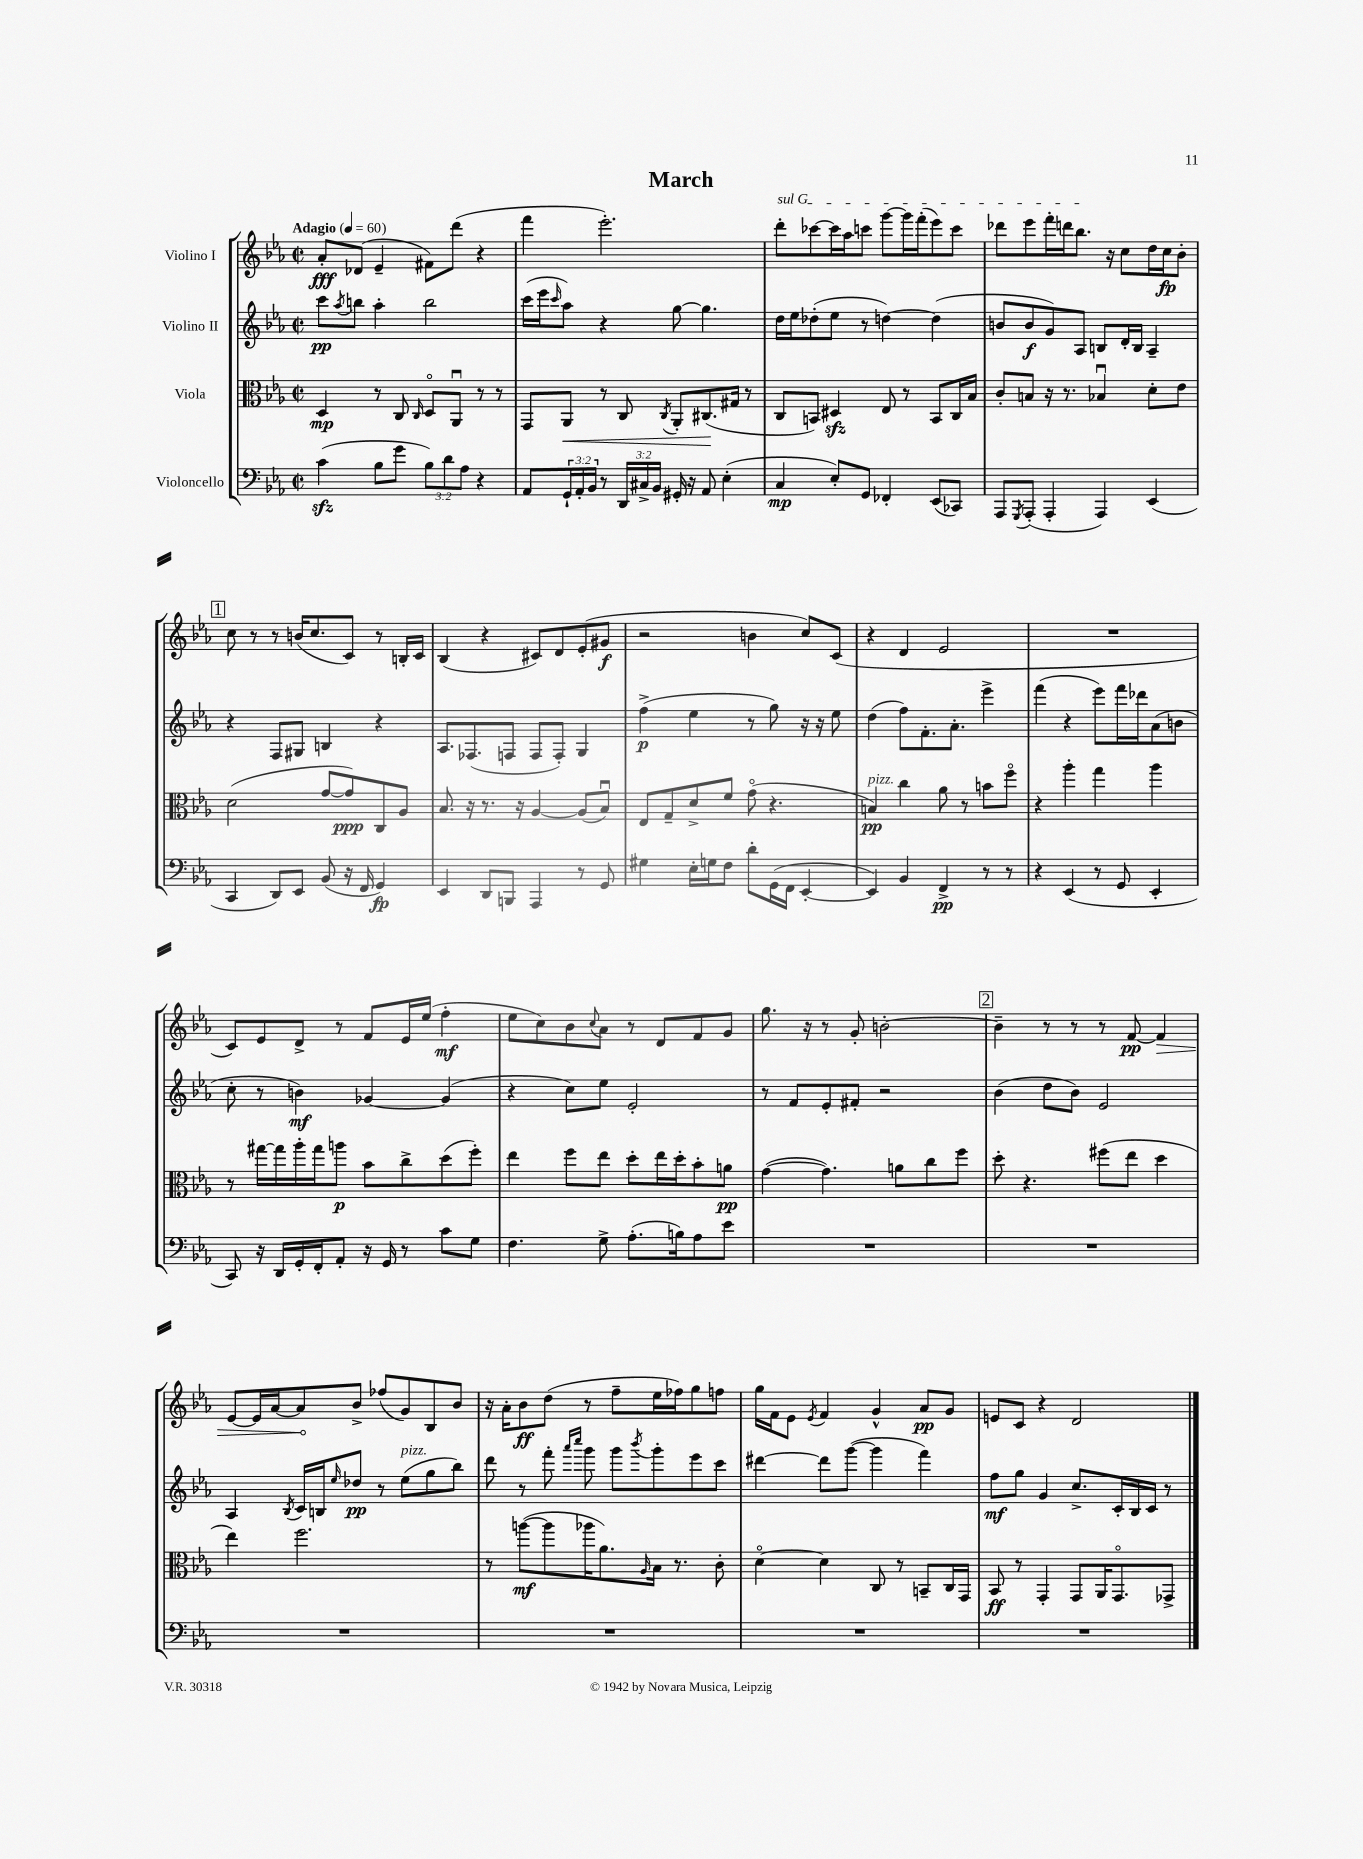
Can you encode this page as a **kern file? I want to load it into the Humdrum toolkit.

**kern	**kern	**kern	**kern
*staff4	*staff3	*staff2	*staff1
*clefF4	*clefC3	*clefG2	*clefG2
*k[b-e-a-]	*k[b-e-a-]	*k[b-e-a-]	*k[b-e-a-]
*M2/2	*M2/2	*M2/2	*M2/2
*met(c|)	*met(c|)	*met(c|)	*met(c|)
*MM60	*MM60	*MM60	*MM60
(4c\	4D/	8ccc\L	8a-'/L
.	.	8qaa-/	.
.	.	8bb\J	(8d-/J
8B-\L	8r	4aa-'\	4e-~/
8g\J	8C/	.	.
.	16qqC/	.	.
12B-\L)	8Do/L	2bb\	8f#\L)
12d\	.	.	.
.	8AA-u/J	.	(8ddd\J
12A-\J	.	.	.
4r	8r	.	4r
.	8r	.	.
=	=	=	=
8AA-/L	8GG/L	(16ccc\LL	4fff\
.	.	16eee-\J	.
.	.	16qqccc/	.
24GG`/L	8AA-/J	8aa-\J)	.
24AA-'/	.	.	.
24BB-/JJ	.	.	.
8r	8r	4r	2.eee-'\)
24DD/LL	8C/	.	.
24C#^/	.	.	.
24BB-/JJ	.	.	.
.	8qC/	.	.
16GG#'/	8AA-'/L	[8gg\	.
16r	.	.	.
8AA-/	(8.C#/	4.gg\]	.
(4E-'\	.	.	.
.	16G#/Jk	.	.
.	8r	.	.
=	=	=	=
4C/	8C/L	16dd\LL	8ddd'\L
.	.	16ee-\J	.
.	8BB/J)	(8dd-'\	[8ccc-\
8E-'/L)	4D#/	8ee-\J	16ccc-\]L
.	.	.	16aa-\J
8GG/J	.	8r	8ccc\J
4FF-'/	8E-/	[4dd\)	[8ggg\L
.	8r	.	16ggg\]L
.	.	.	(16fff'\J
(8EE-/L	8BB/L	(4dd\]	8eee-\)
8CC-/J)	16C/L	.	8ccc\J
.	16B-/JJ	.	.
=	=	=	=
8AAA-/L	8c'/L	8b/L	8ddd-\L
8qGGG/	.	.	.
(8AAA-'/J	8B/J	8b/	8eee-\
4AAA-'/	16r	8g/)	16fff'\L
.	8.r	.	16ddd\J
.	.	8A-/J	8.bb-\J
4AAA-/)	4B-u/	8B/L	.
.	.	.	16r
.	.	16d'/L	8cc\L
.	.	16B/JJ	.
(4EE-/	8d'\L	4A-~/	16dd\L
.	.	.	16cc\J
.	8e-\J	.	8b-'\J
=	=	=	=
4CC/	(2d\	4r	8cc\
.	.	.	8r
8DD/L)	.	8F/L	8r
8EE-/J	.	8G#/J	(16b/LK
.	.	.	8.cc/
(8BB-/	[8g/L	4B/	.
16r	8g/])	.	8c/J)
16FF/	.	.	.
4GG/)	8C/	4r	8r
.	8A-/J	.	16B'/LL
.	.	.	16c/JJ
=	=	=	=
4EE-/	8.B-/	8.A-/L	(4B-/
.	16r	(8.F-/	.
8DD/L	8.r	.	4r
8BBB/J	.	8F/J	.
.	16r	.	.
4AAA-/	[4A-/	8F/L	8c#/L)
.	.	8F'/J)	8d/
8r	(8A-/]L	4G/	(8e-'/
8GG/	8B-u/J)	.	8g#/J
=	=	=	=
4G#\	8E-/L	(4ff^\	2r
.	8G~/	.	.
16E-'\LL	8d^/	4ee-\	.
16G\J	.	.	.
8F\J	8f/J	.	.
8d'\L	(8go\	8r	4b\
(16GG\L	4.r	8gg\)	.
16FF\JJ	.	.	.
[4EE-'/	.	16r	8cc/L)
.	.	16r	.
.	.	8ee-\	(8c/J
=	=	=	=
4EE-/])	4B/)	(4dd\	4r
4BB-/	4cc\	8ff\L)	4d/
.	.	8.f'\	.
4FF^/	8a-\	.	2e-/
.	.	8.a-'\J	.
.	8r	.	.
8r	8b\L	4eee-^\	.
8r	8ffo\J	.	.
=	=	=	=
4r	4r	(4fff\	1r
(4EE-/	4aa-'\	4r	.
8r	4gg\	8eee-\L)	.
8GG/	.	16fff\L	.
.	.	16ddd-\J	.
4EE-'/	4aa-\	(8a-\	.
.	.	8b\J	.
=	=	=	=
8CC/)	8r	8cc'\	8c/L)
16r	[16gg#\LL	8r	8e-/
16DD/LL	16gg#\]	.	.
16GG'/	16aa-'\	4b\)	8d^/J
16FF'/J	16gg#\J	.	.
8AA-'/J	8aa\J	.	8r
16r	8b-\L	[4g-/	8f/L
16GG/	.	.	.
8r	8cc^\	.	16e-/L
.	.	.	(16ee-/JJ
8c\L	(8dd\	(4g-/]	4ff'\
8G\J	8ff'\J)	.	.
=	=	=	=
4.F\	4ee-\	4r	8ee-\L
.	.	.	8cc\)
.	8ff\L	8cc\L)	8b-\
.	.	.	8qqcc/
8G^\	8ee-\J	8ee-\J	8a-\J
(8.A-'\L	8dd'\L	2e-'/	8r
.	16ee-\L	.	8d/L
16B\k)	16dd'\J	.	.
8A-\	8b-'\	.	8f/
8e-\J	8a\J	.	8g/J
=	=	=	=
1r	([4g\	8r	8.gg\
.	.	8f/L	.
.	.	.	16r
.	4.g\])	8e-'/	8r
.	.	8f#'/J	8g'/
.	.	2r	[2b'\
.	8a\L	.	.
.	8cc\	.	.
.	8ff\J	.	.
=	=	=	=
1r	8dd'\	(4b-\	4b~\]
.	4.r	.	.
.	.	8dd\L	8r
.	.	8b-\J)	8r
.	(8ff#\L	2e-/	8r
.	8ee-\J	.	[8f/
.	4dd\	.	4f/]
=	=	=	=
1r	4ee-\)	4A-/	[8e-/L
.	.	.	16e-/]L
.	.	.	[16a-/J
.	.	8qB-/	.
.	2.ff\	16c/LL	8a-/]
.	.	16B/J	.
.	.	16qqee-/	.
.	.	8dd-/J	8b-^/J
.	.	8r	(8ff-/L
.	.	(8ee-\L	8g/)
.	.	8gg\	8B-/
.	.	8bb-\J)	8b-/J
=	=	=	=
1r	8r	8ddd\	16r
.	.	.	16a-'\LK
.	([8aa\L	8r	8b-\
.	8aa\]	8fff'\	(8dd\J
.	.	16qqaaa-/LL	.
.	.	16qqcccc/JJ	.
.	16aa-\K	8ggg\	8r
.	8.a-\)	.	.
.	.	8ggg\L	8ff~\L
.	16qqA-/	8qbbb-/	.
.	16B-\Jk	8ggg'\	16ee-\L
.	8.r	.	16ff-\J)
.	.	8eee-\	8gg\
.	8c'\	8ccc\J	8ff\J
=	=	=	=
1r	[4do\	[4ddd#\	16gg\LL
.	.	.	16f\J
.	.	.	8e-\J
.	.	.	8qe-/
.	4d\]	8ddd#\]L	4f/
.	.	([8ggg\J	.
.	8C/	4ggg\]	4g^^/
.	8r	.	.
.	8BB~/L	4fff\)	8a-/L
.	16C/L	.	8g/J
.	16GG/JJ	.	.
=	=	=	=
1r	8BB-/	8ff\L	8e/L
.	8r	8gg\J	8c/J
.	4GG'/	4g/	4r
.	8GG/L	8.cc^/L	2d/
.	16AA-/K	.	.
.	8.GGo/	16c'/L	.
.	.	16B-/	.
.	.	16c/JJ	.
.	8GG-^/J	8r	.
==	==	==	==
*-	*-	*-	*-
